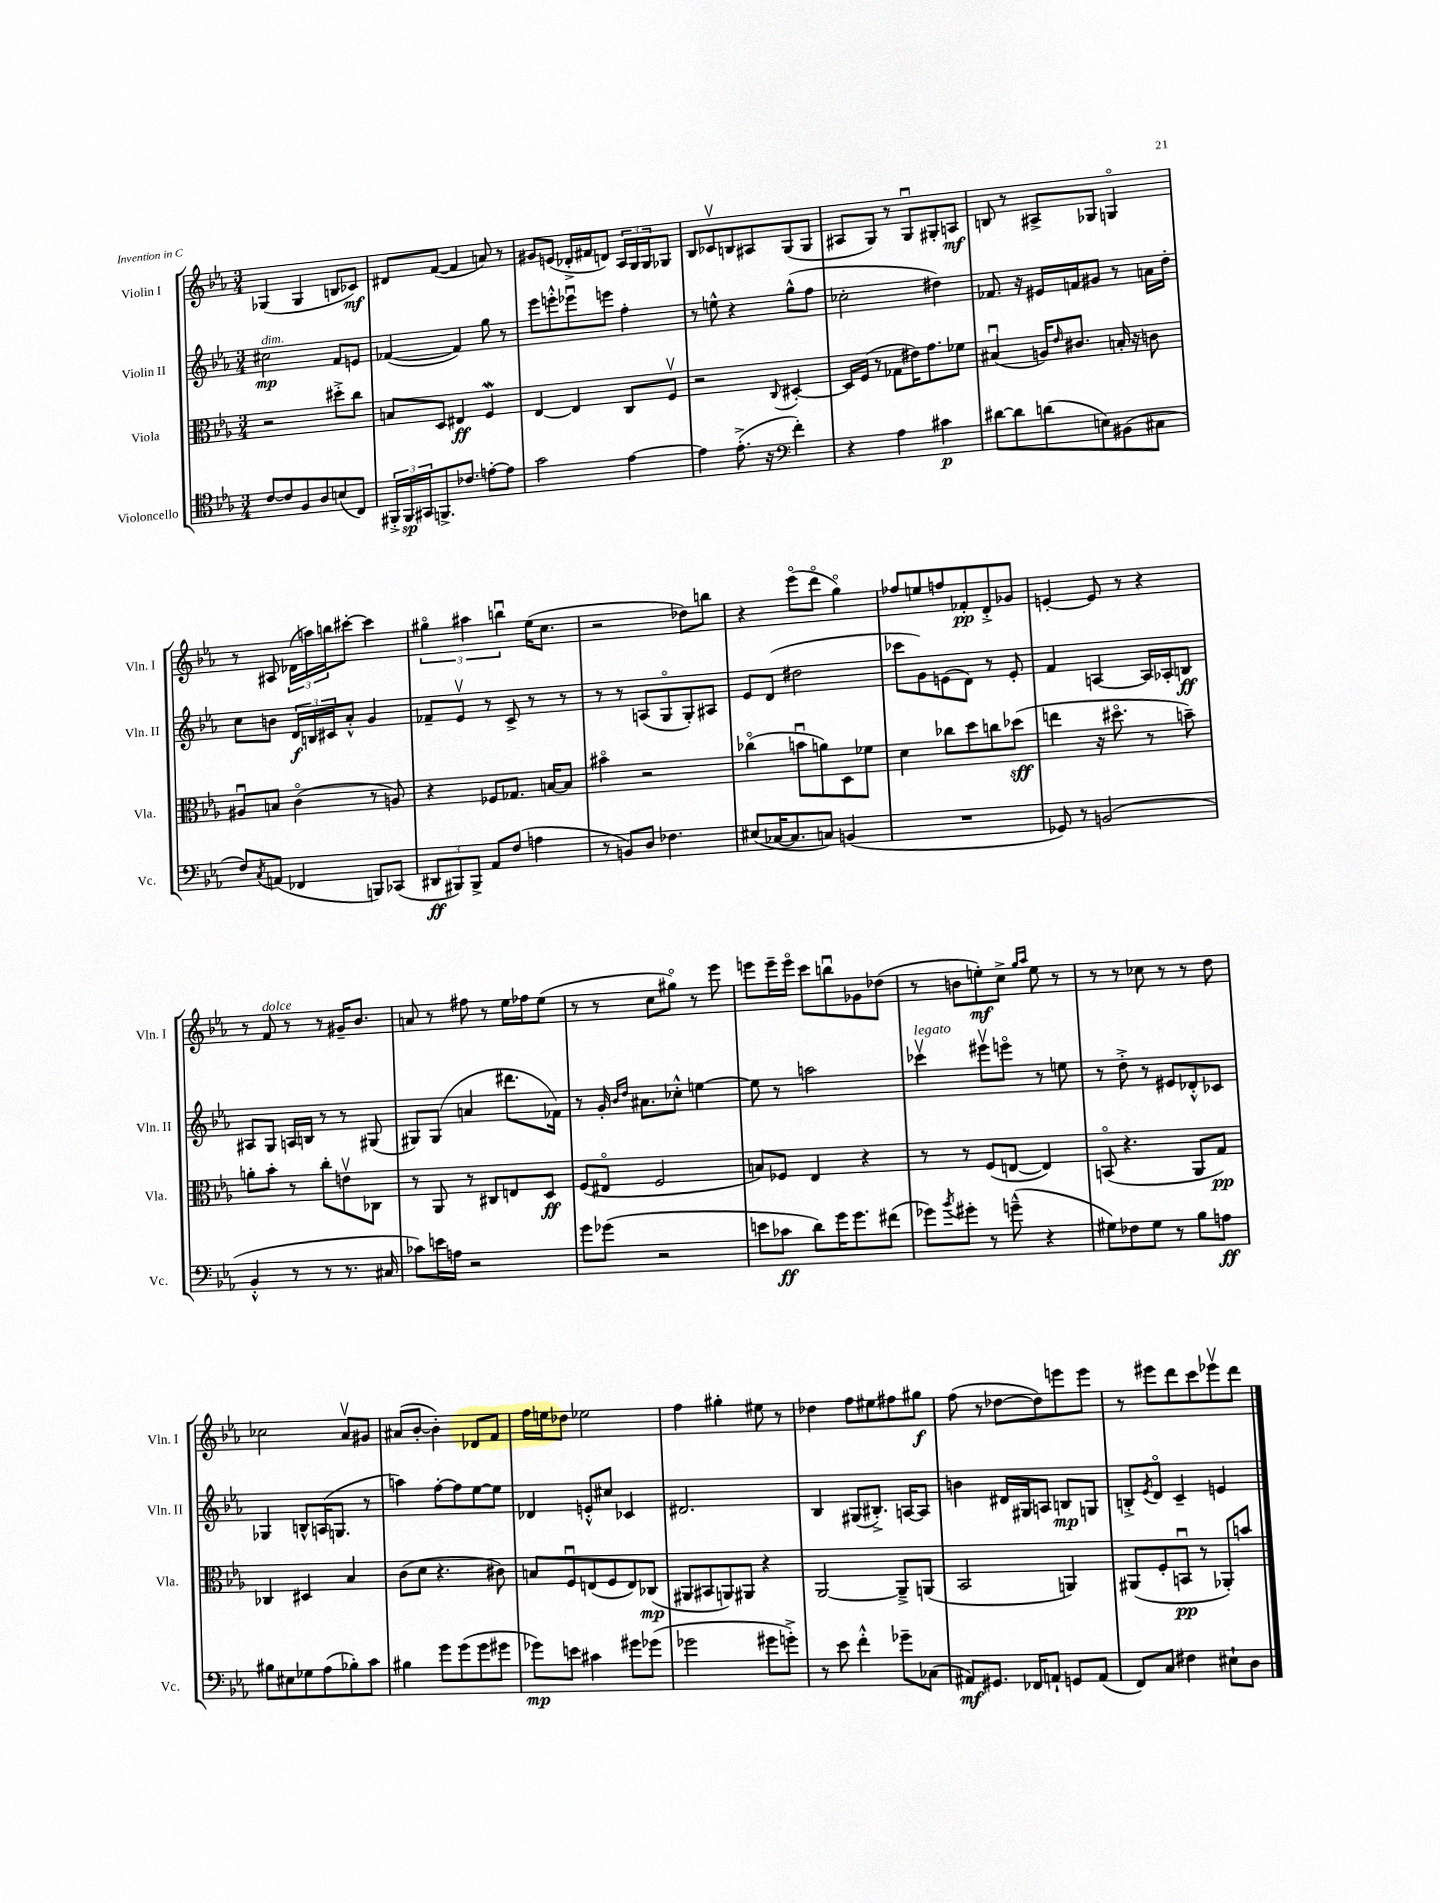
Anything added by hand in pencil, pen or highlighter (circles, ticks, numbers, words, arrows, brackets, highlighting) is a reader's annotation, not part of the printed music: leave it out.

**kern	**kern	**kern	**kern
*staff4	*staff3	*staff2	*staff1
*clefC4	*clefC3	*clefG2	*clefG2
*k[b-e-a-]	*k[b-e-a-]	*k[b-e-a-]	*k[b-e-a-]
*M3/4	*M3/4	*M3/4	*M3/4
[8c/L	2r	2cc#\	(4G-/
8c/]	.	.	.
8F/	.	.	4G-/
8A-/	.	.	.
(8B/	8dd#'^\L	8f/L	8B/L
8C/J)	8cc\J	8e/J	8c-/J)
=	=	=	=
24FF#'^/LL	8B/L	([4f-/	8d#/L
24FF#/	.	.	.
24GG#/J	.	.	.
8.FF^/	8D/J	.	([8f/J
.	4E#/	4f-/])	4f/]
8.c-/J	.	.	.
[8e'\L	4F/	8gg\	8a/)
8e\]J	.	8r	8r
=	=	=	=
2g\	[4E-/	8eee-\L	8g#/L
.	.	8eee'^^\	(8e/J
.	4E-/]	8eee-u\	16d-'^/LL
.	.	.	16f#/J
.	.	8eee\J	8d/J)
[4e-\	8C/L	4ff'\	24A-/LL
.	.	.	24G/
.	.	.	24G/J
.	8Fv/J	.	8G-/J
=	=	=	=
4e-\]	2r	8r	8B-/L
.	.	8ee^^\	8c-v/
(8.e-'^\	.	4r	8B/
.	.	.	8A#/
16r	.	.	.
*clefF4	*	*	*
.	8qqC/	.	.
4f'\)	[4D#'/	(8gg^^\L	(8G/
.	.	8ff\J	8G/J
=	=	=	=
4r	16D#/]LL	2cc-'\	8A#/L
.	(16F/JJ	.	.
.	8r	.	8G/J)
4A-\	8G-\L	.	8r
.	16e#\K)	.	8Gu/L
.	8.g\	.	.
4c#\	.	4dd#\)	8G#'/
.	8f-\J	.	8A/J
=	=	=	=
[8d#\L	(4B#u/	8.f-/	8B/
8d#\]	.	.	8r
.	.	16r	.
(8d\	16A/LK)	16e#/LL	8A#^/L
.	16qqe-/	.	.
.	8.c#/J	16f/J	.
8E\)	.	8g#/J	8G-/J
(8BB#\	16B'/	8r	4Go/
.	16r	.	.
8C#\J	8c\	16a\LL	.
.	.	16dd'\JJ	.
=	=	=	=
8F/L)	8A#u/L	8cc\L	8r
8qC/	.	.	.
(8AA/J	8B/J	8b\J	8A#/
4FF-/	(4co\	24d/LL	(24d-\LL
.	.	24B/	24aa\)
.	.	24c#/J	24bb\J
.	.	8a-'^^/J	[8ccc#'\J
8BBB/L)	8r	4g/	4ccc#\]
(8CC-/J	8A/)	.	.
=	=	=	=
12DD#/L	4r	8f-~/L	6gg#o\
12BBB#/)	.	.	.
.	.	8e-v/J	.
12BBB#^/J	.	.	6aa#\
8AA-/L	8F-/L	8r	.
.	.	.	6bbu\
(8F/J	8.G-/J	8c^/	.
4A\	.	8r	(16ee-\LK
.	[16B/LK	.	8.cc\J
.	8B/]J	8r	.
=	=	=	=
8r	4b#o\	8r	2r
8BB/L)	.	8r	.
8D/J	2r	(8A/L	.
4.F-\	.	8Go/	.
.	.	8G'/)	8dd-\L)
.	.	8A#/J	8bb\J
=	=	=	=
(8E#/L	(4cc-o\	8e-/L	4r
[16C-/K	.	(8d/J	.
8.C-/]	.	.	.
.	8bu\L	2dd#\	(8eee-o\L
8C/J)	8a\)	.	8dddo\J
(4BB/	8D\	.	4ggo\)
.	8f-\J	.	.
=	=	=	=
2.r	4d\	8ccc-\L	8ff-/L
.	.	8g\)	8ee/
.	8cc-\L	(8e\	8ff/
.	8dd\	8d\J)	8f-'/
.	8cc\	8r	8d'^/
.	(8dd-\J	8e'/	8g-/J
=	=	=	=
8GG-/)	4ee\	4f/	[4e'/
8r	.	.	.
(2BB/	16r	[4A/	8e/]
.	8.dd#o\	.	.
.	.	.	8r
.	8r	16A/]LL	4r
.	.	16A-'/J	.
.	8b~\)	8B/J	.
=	=	=	=
4BB-'^^/	8a'\L	8A#/L	8r
.	8b-'\J	8G/J	8f/
8r	8r	16A/LL	8r
.	.	16B/JJ	.
8r	8cc'\L	8r	8r
8.r	8ev\	8r	16g#~/LK
.	.	.	8.b-/J
.	8C-\J	(8G#/	.
16C#/	.	.	.
=	=	=	=
8c-\L)	8r	8G#/L)	8a/
16e\L	8AA-/	(8G#/J	8r
16A\JJ	.	.	.
2r	8r	4a/	8ff#\
.	8C#/L	.	8r
.	8E/	8.ddd#\L	16ee-\LL
.	.	.	16ff-\J
.	8D/J	.	(8ee-\J
.	.	16f-\Jk)	.
=	=	=	=
8g\L	(8F/L	8r	8r
(8g-\J	8E#o/J	16g'/	8r
.	.	16qqb-/LL	.
.	.	16qqdd/JJ	.
.	.	8.a#\L	.
2r	2F/	.	8cc\L
.	.	8cc-'^^\J	8gg#o\J)
.	.	[4ee\	8r
.	.	.	8eee-\
=	=	=	=
8e\L	8B/L)	8ee\]	8eee\L
8c-\J	8F-/J	8r	16eee~\L
.	.	.	16eeeo\JJ
8d\L)	4E-/	2aa\	8ccc\L
16g\K	.	.	8bbu\
8.g\	.	.	.
.	4r	.	8g-\
(8f#\J	.	.	(8dd-\J
=	=	=	=
8g-\L)	8r	4ccc-v\	8r
8qb-/	.	.	.
8g#'\J	8r	.	8b\L
8r	(8F/L	8eee#v\L	8ee'\)
(8g~^^\	[8E/J	8eeeo\J	8cc^\J
.	.	.	16qqgg/LL
.	.	.	16qqaa-/JJ
4r	4E/])	8r	8ee\
.	.	8ee\	8r
=	=	=	=
8G#\L)	(8BBo/	8r	8r
8F-\	4.r	8dd'^\	8r
8G#\J	.	8r	8cc-\
8r	.	8e#/L	8r
8B-\L	8AA-/L	8d-'^^/	8r
8A\J	8G/J)	8c-/J	8dd\
=	=	=	=
8B#\L	4C-/	4G-/	2cc-\
8E#\	.	.	.
8G-\	4D#/	8B^^/L	.
(8A-\	.	(16A/K	.
.	.	8.G/J	.
8B-'\)	4B-/	.	8a-v/L
8c\J	.	8r	8g#/J
=	=	=	=
4B#\	(8c\L	4aa\)	(8a#/L
.	8d\J	.	[8b-'/J
8g\L	4.r	[8ff'\L	4b-'\])
(8g\	.	8ff\]	.
8g\	.	[8ee-\	8d-/L
8g#\J	8c#\)	8ee-\]J	8f/J
=	=	=	=
8g-\L)	8B/L	4d-/	16ff\LL
.	.	.	16ee\J
8e\J	8Fu/	.	8dd-\J
4c#\	(8E/	8e'^^/L	2ee-\
.	8F/	8cc#/J	.
8g#\L	8E/)	4c-/	.
(8g-\J	(8C-/J	.	.
=	=	=	=
2g-\	8AA#/L	2.d#/	4ff\
.	8BB#/	.	.
.	8AA/)	.	4gg#'\
.	8AA#/J	.	.
8g#\L	4r	.	8ee#\
8g'^\J)	.	.	8r
=	=	=	=
8r	[2AA-/	4B-/	4dd-\
8e-\	.	.	.
4f'^^\	.	(8G#/L	8ff\L
.	.	8.B#'^/J)	8ee#\
8g-~\L	8AA-~^/]L	.	8ff#\
.	.	[16A/LK	.
(8C-\J	(8AA/J	8A/]J	8gg#\J
=	=	=	=
8AA#/L)	2BB-/	4b\	(8ff\
8.GG#/J	.	.	8r
.	.	16d#/LL	[8dd-\L
16FF-/LK	.	16G#/J	.
8AA`/J	.	8A/J	8dd-\])
8GG/L	4AA/)	8B/L	8eee\
(8AA/J	.	8G/J	8eee\J
=	=	=	=
8FF/L)	(8AA#/L	8B'^/L	8r
.	.	8qe-/	.
8C/J	8F'/	8do/J	8eee#\L
4F#\	8BBu/J	4c~/	8ddd\
.	8r	.	8ccc\
8E#`\L	8AA-'/L)	4e/	8eee-v\
8D\J	8b/J	.	8ddd\J
==	==	==	==
*-	*-	*-	*-
